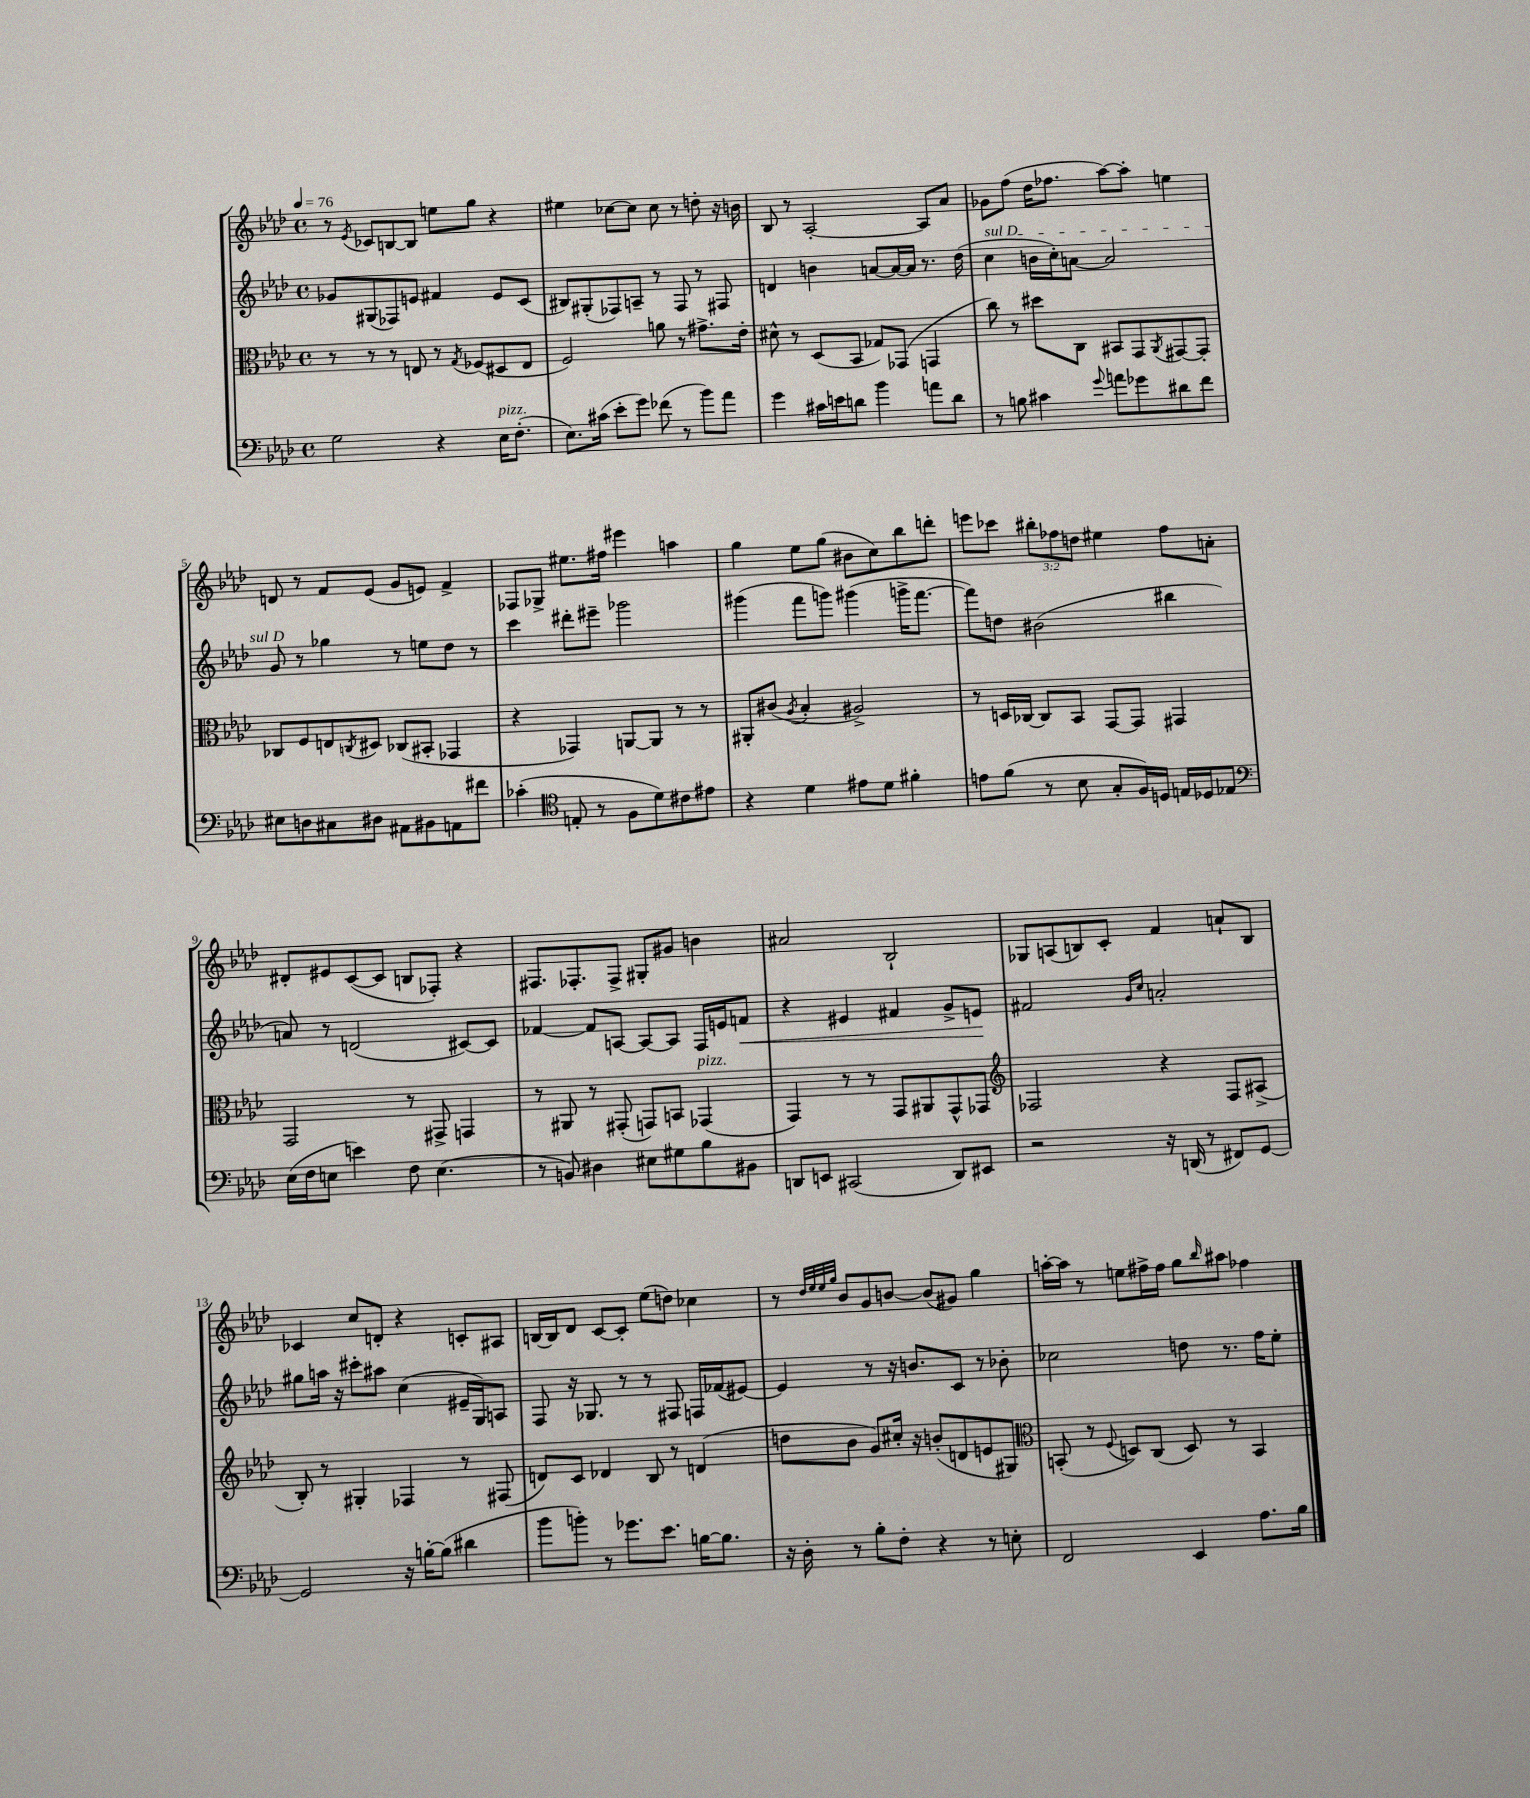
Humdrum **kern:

**kern	**kern	**kern	**dynam	**kern
*part4	*part3	*part2	*part2	*part1
*staff4	*staff3	*staff2	*staff2	*staff1
*clefF4	*clefC3	*clefG2	*	*clefG2
*k[b-e-a-d-]	*k[b-e-a-d-]	*k[b-e-a-d-]	*	*k[b-e-a-d-]
*M4/4	*M4/4	*M4/4	*	*M4/4
*met(c)	*met(c)	*met(c)	*	*met(c)
*MM76	*MM76	*MM76	*	*MM76
=1	=1	=1	=1	=1
2G\	8r	8g-X/L	.	8r
.	.	.	.	8qe-/
.	8r	(8G#X/	.	8c-X/L
.	8r	8F-X/)	.	[8Bn/
.	8En/	8en/J	.	8B/J]
4r	8r	4f#X/	.	8een\L
.	8qG/	.	.	.
.	(8F-X/L	.	.	8gg\J
!LO:TX:a:i:t=pizz.	!	!	!	!
16E-\KL	8D#X/	8e/L	.	4r
(8.F'\J	.	.	.	.
.	8E/J	(8c/J	.	.
=2	=2	=2	=2	=2
8.E-\L)	2F/)	8B#X/L)	.	4ee#X\
.	.	(8G#X'/	.	.
(16c#X\Jk	.	.	.	.
8e-'\L	.	8F-X/)	.	[8cc-X\L
8g\J)	.	8An~/J	.	8cc-\J]
(8f-X\	8an\	8r	.	8cc-\
8r	8r	8F-/	.	8r
8b-\L)	8.g#X^\L	8r	.	8ddn'\
8a-\J	.	8F#X/	.	16r
.	16e-'\Jk	.	.	16bn\
=3	=3	=3	=3	=3
4g\	8d#X^^\	4dn/	.	8B-/
.	8r	.	.	8r
16c#X\LL	(8D-/L	4bn\	.	[2A-'/
16en\J	.	.	.	.
8dn\J	8BB-/J	.	.	.
4b-\	8G-X/L)	[8an/L	.	.
.	(8GG-X/J	16a/L_	.	.
.	.	16a/JJ]	.	.
8an\L	4GGn/	8.r	.	8A-/L]
8d\J	.	.	.	8a-/J
.	.	(16dd-\	.	.
=4	=4	=4	=4	=4
!	!	!LO:TX:a:i:t=sul D	!	!
8r	8cc\)	4cc\	.	8g-X\L
8Bn\	8r	.	.	(8ff\J
4c#X\	8dd#X\L	16bn\LL	.	16dd-\KL
.	.	16cc'\J)	.	8.ff-X\J
.	8C\J	[8an\J	.	.
8qqg/	.	.	.	.
8an\L	8BB#X/L	2a/]	.	[8aa-\L)
8g-X\	8GG/	.	.	8aa-'\J]
.	8qAA-/	.	.	.
8d#X\	[8GG#X/	.	.	4een\
8f\J	8GG#'/J]	.	.	.
!!LO:LB:g=z
=5	=5	=5	=5	=5
8E#X\L	8C-X/L	8g/	.	8dn/
8Dn\	8F/	8r	.	8r
8C#X\	8En/	4gg-X\	.	8f/L
.	8qCn/	.	.	.
8D#X\J	8D#X/J	.	.	(8e-/J
8AA#X\L	(8C-X/L	8r	.	8g/L
8BB#X\	8BB#X'/J	8een\L	.	8en/J)
8AAn\	4GG-X/	8dd-\J	.	4f^/
8f#X\J	.	8r	.	.
=6	=6	=6	=6	=6
(4c-X'\	4r	4ccc\	.	8F-X/L
.	.	.	.	8G-X^/J
*clefC4	*	*	*	*
8En'/	4GG-X/)	8ddd#X'\L	.	8.ee#X\L
8r	.	8eee#X~\J	.	.
.	.	.	.	16ff#X\Jk
8F\L	[8AAn/L	2ggg-X\	.	4eee#X\
8d-\)	8AA/J]	.	.	.
8c#X\	8r	.	.	4aan\
8e#X\J	8r	.	.	.
=7	=7	=7	=7	=7
4r	8AA#X'/L	(4ggg#X\	.	4gg\
.	(8c#X/J	.	.	.
.	8qA-/	.	.	.
4d-\	4B-'/	8fff\L	.	8ee-\L
.	.	8gggn\J)	.	(8gg\J
8e#X\L	2A#X^/)	(4ggg#X\	.	8b#X\L
8d-\J	.	.	.	8cc\)
4f#X'\	.	16gggn^\KL	.	8bb-\
.	.	[8.fff\J	.	.
.	.	.	.	8dddn'\J
=8	=8	=8	=8	=8
8en\L	8r	8fff\L])	.	8eeen\L
(8f\J	16Dn/LL	8ddn\J	.	8ccc-X\J
.	[16C-X/JJ	.	.	.
8r	8C-/L]	(2b#X\	.	12bb#X'\L
.	.	.	.	12ff-X\
8B-\	8BB-/J	.	.	.
.	.	.	.	12ddn\J
8G'/L	[8GG/L	.	.	4ee#X\
16F/L)	8GG/J]	.	.	.
16Dn/JJ	.	.	.	.
16En/LL	4GG#X/	4bb#X\	.	8ff-\L
16D-X/J	.	.	.	.
8E-X/J	.	.	.	8an'\J
!!LO:LB:g=z
=9	=9	=9	=9	=9
*clefF4	*	*	*	*
(16E-\LL	2GG/	8an/)	.	8d#X'/L
16F\J	.	.	.	.
8En\J	.	8r	.	8e#X/
4en\)	.	(2dn/	.	([8c/
.	.	.	.	8c/J]
8F\	8r	.	.	8Bn/L
(4.E\	8GG#X^/	.	.	8F-X'/J)
.	4GGn/	[8c#X/L)	.	4r
.	.	8c#/J]	.	.
=10	=10	=10	=10	=10
8r	8r	[4f-X/	.	8.F#X/L
8BBn/)	8AA#X/	.	.	.
.	.	.	.	8.F-X'/
4D#X\	8r	8f-/L]	.	.
.	(8GG#X'/	[8An/J	.	8F-^/J
8E#X\L	8GGn/L)	8A/L_	.	8G#X'/L
8G#X\	8BBn/J	8A/J]	.	8g#X/J
!	!LO:TX:a:i:t=pizz.	!	!	!
8B-\	(4GG-X/	16F/LL	.	4bn\
.	.	16en/J	.	.
!	!	!	!LO:HP:b	!
8BB#X\J	.	8fn/J	<	.
=11	=11	=11	=11	=11
8DDn/L	4GG/)	4r	.	2a#X/
8EEn/J	.	.	.	.
(2CC#X/	8r	4e#X/	.	.
.	8r	.	.	.
.	8GG/L	4f#X/	.	2B-`/
.	8AA#X/	.	.	.
8DD/L)	8GG^^/	8g^/L	.	.
8EE#X/J	8GG-X/J	8en/J	.	.
.	.	.	[	.
=12	=12	=12	=12	=12
*	*clefG2	*	*	*
2r	2F-X/	2f#X/	.	8G-X/L
.	.	.	.	(8An/
.	.	.	.	8Bn/)
.	.	.	.	8c'/J
.	.	16qqg/LL	.	.
.	.	16qqcc/JJ	.	.
16r	4r	2an'/	.	4f/
(16DDn/	.	.	.	.
8r	.	.	.	.
8FF#X/L)	8F-/L	.	.	8an`/L
[8GG/J	(8A#X^/J	.	.	8B/J
!!LO:LB:g=z
=13	=13	=13	=13	=13
2GG/]	8B-'/)	8gg#X\L	.	4c-X/
.	8r	16aan\Jk	.	.
.	.	16r	.	.
.	4G#X'/	8ccc#X'\L	.	8cc/L
.	.	8aa#X\J	.	8dn'/J
16r	4F-X/	(4cc\	.	4r
[16Bn'\KL	.	.	.	.
(8B\J]	.	.	.	.
4d#X\	8r	16e#X~/LL	.	8cn'/L
.	.	16G/J)	.	.
.	(8F#X/	8An/J	.	8A#X/J
=14	=14	=14	=14	=14
8b-\L	8dn/L)	8F/	.	[16Bn/LL
.	.	.	.	16B/J]
8bn'\J)	8c/J	16r	.	8d-/J
.	.	8.G-X/	.	.
8r	4d-X/	.	.	[8c/L
8.g-X\L	.	8r	.	8c'/J]
.	8B-/	8r	.	(8ee-\L
8.e-\J	.	.	.	.
.	8r	8F#X/	.	8ddn\J)
[16Bn\KL	(4dn/	16Fn/LL	.	4cc-X\
8.B\J]	.	(16f-X/J	.	.
.	.	[8e#X/J)	.	.
=15	=15	=15	=15	=15
16r	8ddn\L	4e#/]	.	8r
16D-'\	.	.	.	.
.	.	.	.	32qqdd-/LLL
.	.	.	.	32qqee-/
.	.	.	.	32qqee-/
.	.	.	.	32qqgg/JJJ
8r	8b-\J	.	.	8b-/L
8B-'\L	8g/L)	8r	.	8g/
8F'\J	16cc#X'/Jk	16r	.	[8bn/J
.	16r	8.bn/L	.	.
4r	(8bn'/L	.	.	(8b/L]
.	8dn/	8c/J	.	8g#X/J)
8r	8en/	8r	.	4gg\
8En'\	8G#X/J)	8b-X'\	.	.
=16	=16	=16	=16	=16
*	*clefC3	*	*	*
2FF/	(8BBn'/	2cc-X\	.	[16aan'\LL
.	.	.	.	16aa\JJ]
.	8r	.	.	8r
.	8qqF/	.	.	.
.	8Dn/L)	.	.	8een\L
.	(8C/J	.	.	16ff#X^\L
.	.	.	.	16ff#\JJ
4EE-/	8D/)	8ddn\	.	8gg\L
.	.	.	.	16qqbb-/
.	8r	8.r	.	8aa#X\J
8.A-\L	4BB/	.	.	4ff-X\
.	.	16ff\KL	.	.
.	.	8ee-'\J	.	.
16B-\Jk	.	.	.	.
==	==	==	==	==
*-	*-	*-	*-	*-
